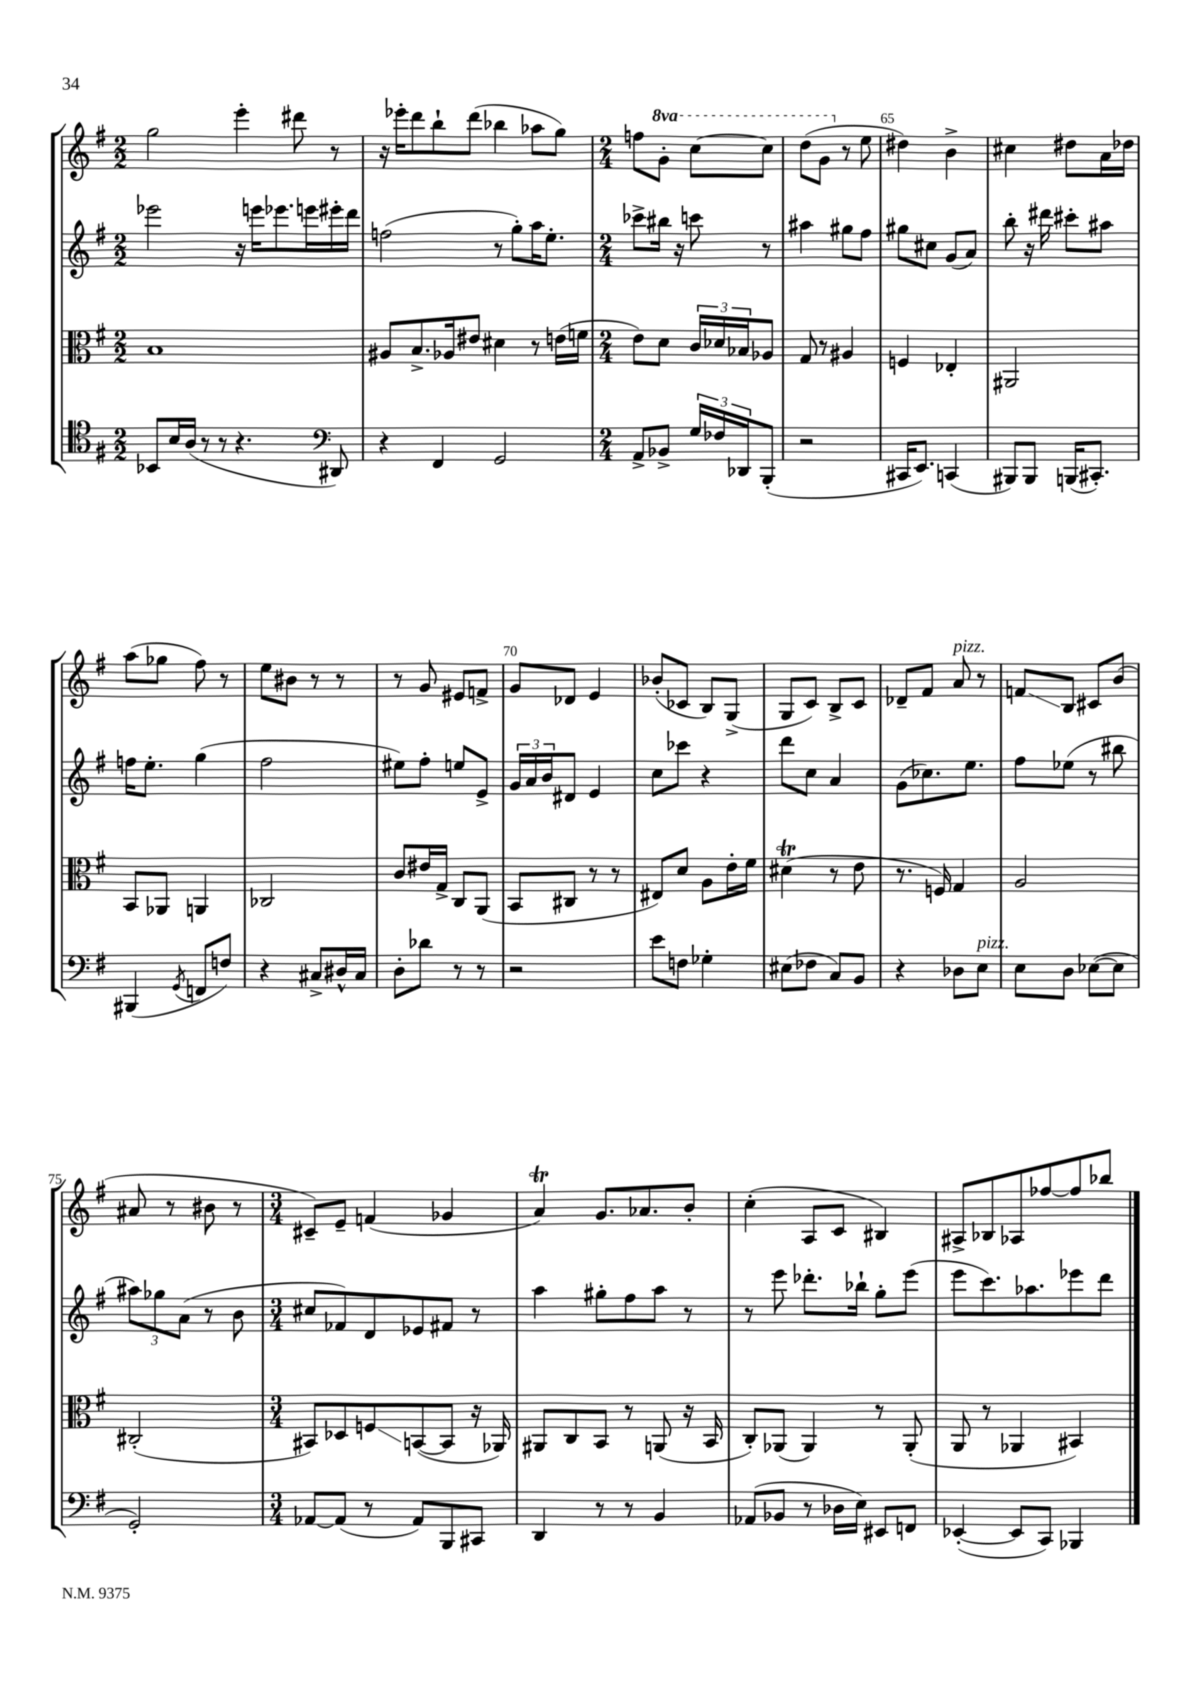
<<
\new StaffGroup <<
\new Staff = "s0" {
    \clef treble \key g \major \numericTimeSignature \time 2/2 \set Staff.ottavationMarkups = #ottavation-simple-ordinals
    g''2 e'''4-. dis'''8 r8 |
    r16 ees'''16-. d'''8 b''8-! d'''8( bes''4 aes''8 g''8) |
    \numericTimeSignature \time 2/4 f''8 \ottava #1 g''8-. c'''8~ c'''8 |
    d'''8( g''8 \ottava #0 r8 e''8 |
    dis''4) b'4-> |
    cis''4 dis''8 a'16 des''16 |
    a''8( ges''8 fis''8) r8 |
    e''8 bis'8 r8 r8 |
    r8 g'8 eis'8 f'8-> |
    g'8 des'8 e'4 |
    bes'8-.( ces'8 b8) g8->( |
    g8 c'8) b8-> c'8 |
    des'8-- fis'8 a'8^\markup { \italic "pizz." } r8 |
    f'8\glissando b8 cis'8 b'8( |
    ais'8 r8 bis'8 r8 |
    \numericTimeSignature \time 3/4 cis'8--) e'8-- f'4( ges'4 |
    a'4\trill) g'8. aes'8. b'8-. |
    c''4-.( a8 c'8 bis4) |
    ais8-> bes8 aes8 fes''8~ fes''8 bes''8 \bar "|." |
}
\new Staff = "s1" {
    \clef treble \key g \major \numericTimeSignature \time 2/2
    ees'''2 r16 e'''16 ees'''8. e'''16 eis'''16-. d'''16 |
    f''2( r8 g''8-.) a''16 e''8.-. |
    \numericTimeSignature \time 2/4 ces'''8-> bis''16 r16 c'''8 r8 |
    ais''4 gis''8 fis''8 |
    gis''8 cis''8 g'8( a'8) |
    b''8-. r16 dis'''16 cis'''8-. ais''8 |
    f''16 e''8.-. g''4( |
    fis''2 |
    eis''8) fis''8-. e''8 e'8-> |
    \tuplet 3/2 { g'16 a'16 b'16 } dis'8 e'4 |
    c''8 ces'''8 r4 |
    d'''8 c''8 a'4 |
    g'8( ces''8.) e''8. |
    fis''8 ees''8( r8 bis''8 |
    \tuplet 3/2 { ais''8) ges''8 a'8( } r8 b'8 |
    \numericTimeSignature \time 3/4 cis''8 fes'8) d'8 ees'8 fis'8 r8 |
    a''4 gis''8-. fis''8 a''8 r8 |
    r8 e'''8 des'''8.-. bes''16-! g''8-. e'''8( |
    e'''8 c'''8.) aes''8. ees'''8 d'''8 \bar "|." |
}
\new Staff = "s2" {
    \clef alto \key g \major \numericTimeSignature \time 2/2
    b1 |
    ais8 b8.-> aes16 eis'8 dis'4 r8 e'16( f'16 |
    \numericTimeSignature \time 2/4 e'8) d'8 \tuplet 3/2 { c'16 des'16 bes16 } aes8 |
    g8 r8 ais4 |
    f4 ees4-. |
    ais,2 |
    b,8 aes,8 a,4 |
    ces2 |
    c'8 eis'16 g16-> c8 a,8( |
    b,8 cis8 r8 r8 |
    eis8) d'8 a8 e'16-. fis'16 |
    dis'4\trill( r8 e'8 |
    r8. f16) g4 |
    a2 |
    cis2-.( |
    \numericTimeSignature \time 3/4 bis,8) des8 f8\glissando b,8~( b,8 r16 aes,16) |
    ais,8 c8 b,8 r8 a,8( r16 b,16 |
    c8-.) aes,8( aes,4) r8 aes,8-.( |
    a,8 r8 aes,4 bis,4) \bar "|." |
}
\new Staff = "s3" {
    \clef tenor \key g \major \numericTimeSignature \time 2/2
    bes,8 b16 a16( r8 r8 r4. \clef bass dis,8) |
    r4 fis,4 g,2 |
    \numericTimeSignature \time 2/4 a,8-> bes,8-> \tuplet 3/2 { g16 fes16 des,16 } b,,8-.( |
    r2 |
    cis,16 e,8.) c,4( |
    bis,,8) bis,,8 b,,16( cis,8.-.) |
    bis,,4( \acciaccatura { g,8 } f,8 f8) |
    r4 cis8-> dis16-^ cis16 |
    d8-. des'8 r8 r8 |
    r2 |
    e'8 f8 ges4-. |
    eis8( fes8 c8) b,8 |
    r4 des8 e8^\markup { \italic "pizz." } |
    e8 d8 ees8~( ees8 |
    g,2-.) |
    \numericTimeSignature \time 3/4 aes,8~ aes,8( r8 aes,8) b,,8 cis,8 |
    d,4 r8 r8 b,4 |
    aes,8( bes,8 r8 des16 e16) eis,8 f,8 |
    ees,4~-.( ees,8 c,8) bes,,4 \bar "|." |
}
>>
>>
\layout { \context { \Score currentBarNumber = #61 \override BarNumber.break-visibility = ##(#f #t #t) barNumberVisibility = #(every-nth-bar-number-visible 5) } }
